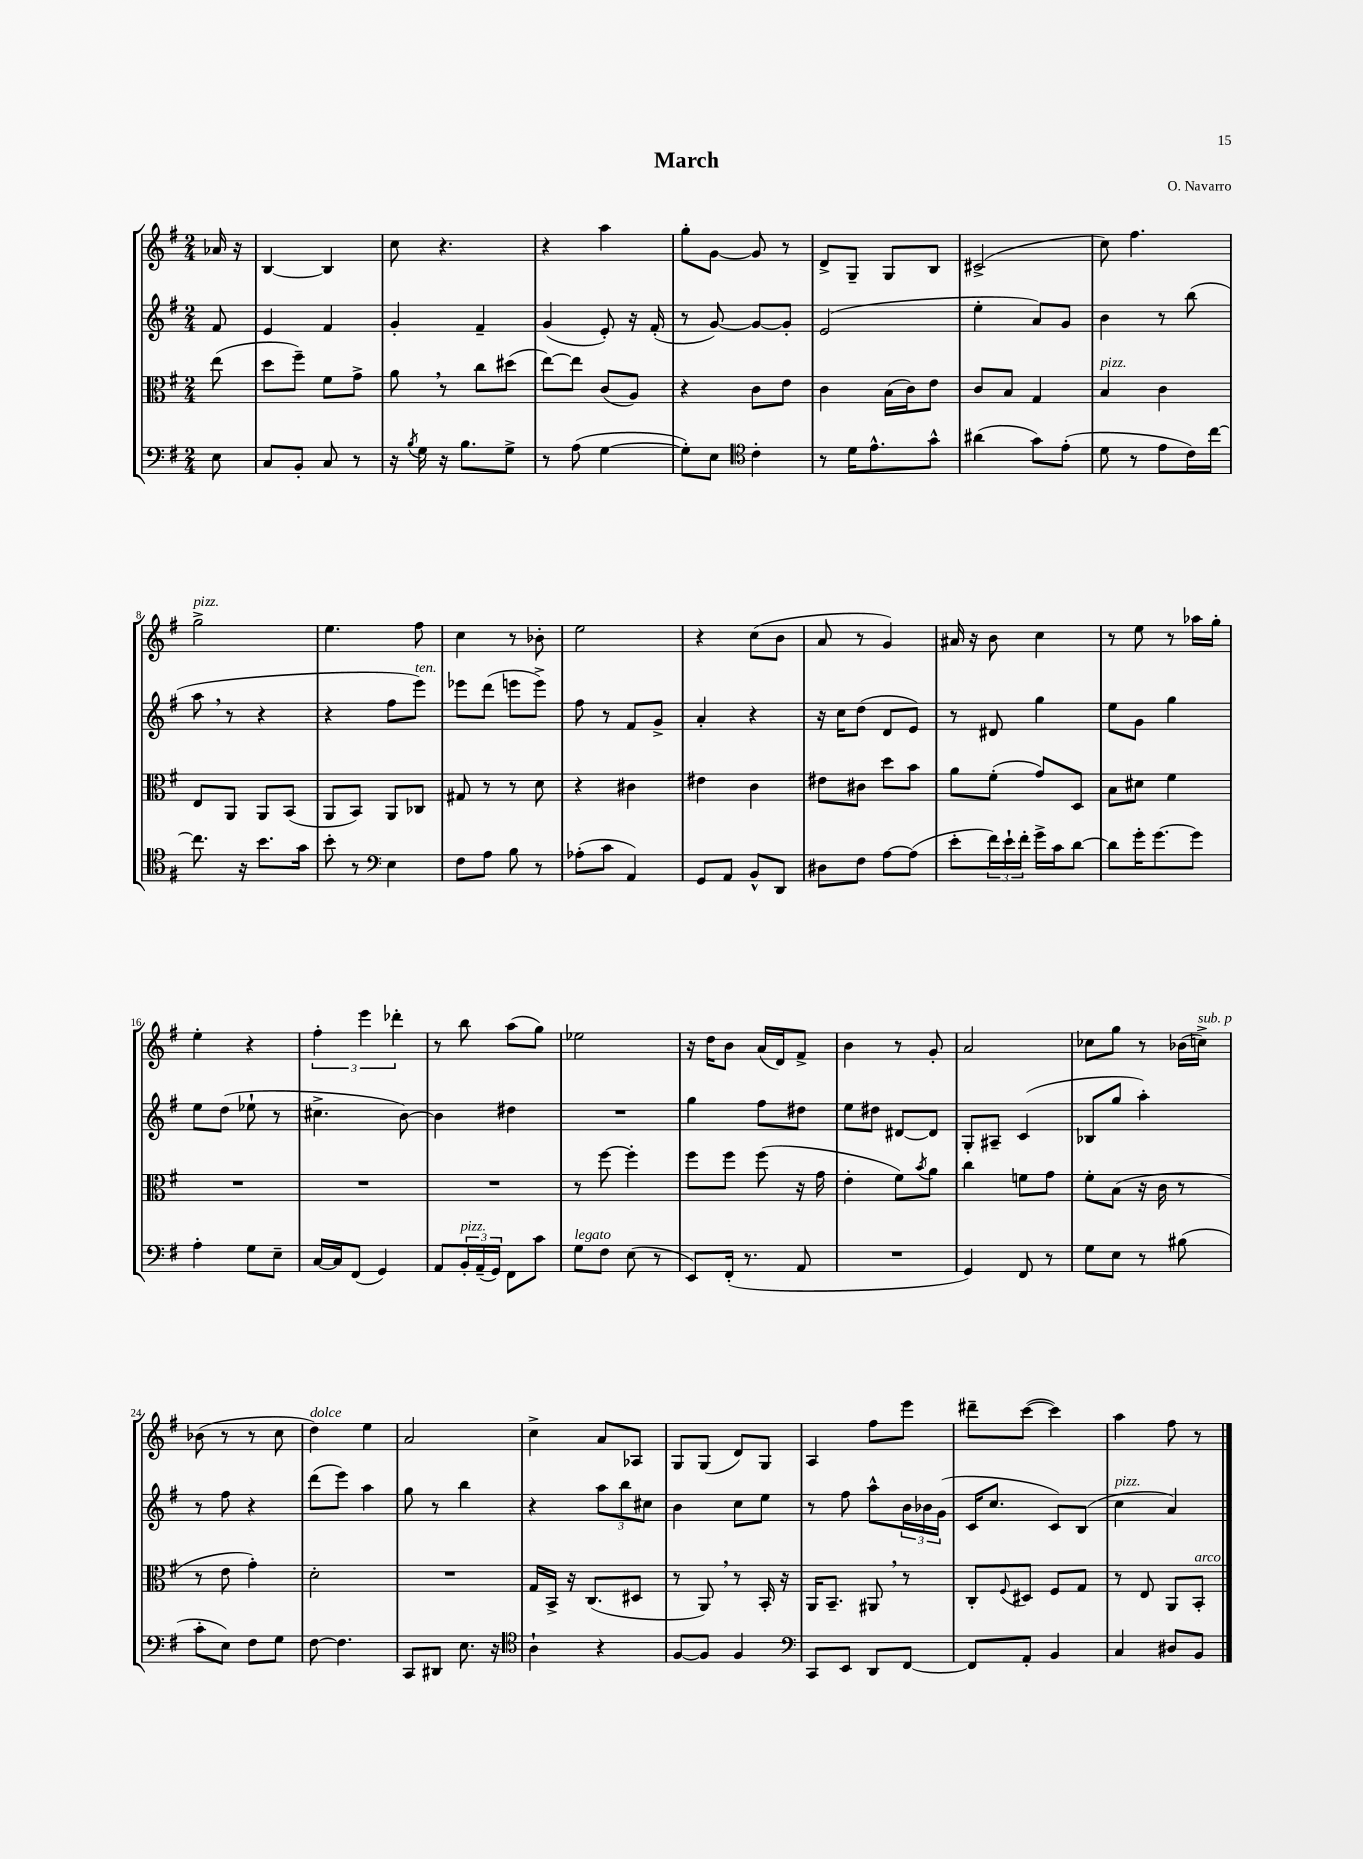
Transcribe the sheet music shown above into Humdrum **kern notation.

**kern	**kern	**kern	**kern
*part4	*part3	*part2	*part1
*staff4	*staff3	*staff2	*staff1
*clefF4	*clefC3	*clefG2	*clefG2
*k[f#]	*k[f#]	*k[f#]	*k[f#]
*M2/4	*M2/4	*M2/4	*M2/4
=	=	=	=
8E\	(8ee\	8f#/	16a-X/
.	.	.	16r
=1	=1	=1	=1
8C/L	8dd\L	4e/	[4B/
8BB'/J	8ff#~\J)	.	.
8C/	8f#\L	4f#/	4B/]
8r	8g^\J	.	.
=2	=2	=2	=2
16r	8a,\	4g'/	8cc\
8qB/	.	.	.
16G\	.	.	.
16r	8r	.	4.r
8.B\L	.	.	.
.	8cc\L	4f#~/	.
8G^\J	(8dd#X\J	.	.
=3	=3	=3	=3
8r	[8ee\L)	(4g/	4r
(8A\	8ee\J]	.	.
[4G\	(8c/L	8e'/)	4aa\
.	8A/J)	16r	.
.	.	(16f#'/	.
=4	=4	=4	=4
8G'\L])	4r	8r	8gg'\L
8E\J	.	[8g/)	[8g\J
*clefC4	*	*	*
4c'\	8c\L	8g/L_	8g/]
.	8e\J	8g'/J]	8r
=5	=5	=5	=5
8r	4c\	(2e/	8d^/L
16d\KL	.	.	8G~/J
8.e^^\	.	.	.
.	(16B\LL	.	8G/L
.	16c\J)	.	.
8g^^\J	8e\J	.	8B/J
=6	=6	=6	=6
(4a#X\	8c/L	4ee'\	(2c#X^/
.	8B/J	.	.
8g\L)	4G/	8a/L)	.
(8e'\J	.	8g/J	.
=7	=7	=7	=7
!	!LO:TX:a:i:t=pizz.	!	!
8d\	4B/	4b\	8cc\)
8r	.	.	4.ff#\
8e\L	4c\	8r	.
16c\L)	.	(8bb\	.
[16cc\JJ	.	.	.
!!LO:LB:g=z
=8	=8	=8	=8
!	!	!	!LO:TX:a:i:t=pizz.
8.cc\]	8E/L	8aa,\	2gg^\
.	8AA/J	8r	.
16r	.	.	.
8.b\L	8AA/L	4r	.
.	(8BB/J	.	.
16g\Jk	.	.	.
=9	=9	=9	=9
8b'\	8AA/L	4r	4.ee\
8r	8BB/J)	.	.
*clefF4	*	*	*
4E\	8AA/L	8ff#\L	.
!	!	!LO:TX:a:i:t=ten.	!
.	8C-X/J	8eee\J)	8ff#\
=10	=10	=10	=10
8F#\L	8G#X/	8eee-X\L	4cc\
8A\J	8r	(8ddd\J	.
8B\	8r	8eeen\L	8r
8r	8d\	8eee^\J)	8b-X'\
=11	=11	=11	=11
(8A-X'\L	4r	8ff#\	2ee\
8c\J	.	8r	.
4AA/)	4c#X\	8f#/L	.
.	.	8g^/J	.
=12	=12	=12	=12
8GG/L	4e#X\	4a'/	4r
8AA/J	.	.	.
8BB^^/L	4c\	4r	(8cc\L
8DD/J	.	.	8b\J
=13	=13	=13	=13
8D#X\L	8e#X\L	16r	8a/
.	.	16cc\KL	.
8F#\J	8c#X\J	(8dd\J	8r
[8A\L	8dd\L	8d/L	4g/)
(8A\J]	8b\J	8e/J)	.
=14	=14	=14	=14
8e'\L	8a\L	8r	16a#X/
.	.	.	16r
24f#\L)	(8f#'\J	8d#X/	8b\
24e`\	.	.	.
24f#'\JJ	.	.	.
16g^\LL	8g/L)	4gg\	4cc\
16c\J	.	.	.
[8d\J	8D/J	.	.
=15	=15	=15	=15
8d\L]	8B\L	8ee\L	8r
16g'\K	8d#X\J	8g\J	8ee\
[8.g\	.	.	.
.	4f#\	4gg\	8r
8g\J]	.	.	16aa-X\LL
.	.	.	16gg'\JJ
!!LO:LB:g=z
=16	=16	=16	=16
4A'\	2r	8ee\L	4ee'\
.	.	(8dd\J	.
8G\L	.	8ee-X`\	4r
8E~\J	.	8r	.
=17	=17	=17	=17
[16C/LL	2r	4.cc#X^\	6ff#'\
16C/J]	.	.	.
(8FF#/J	.	.	.
.	.	.	6eee\
4GG/)	.	.	.
.	.	.	6ddd-X'\
.	.	[8b\)	.
=18	=18	=18	=18
8AA/L	2r	4b\]	8r
!LO:TX:a:i:t=pizz.	!	!	!
24BB'/L	.	.	8bb\
(24AA~/	.	.	.
24GG/JJ)	.	.	.
8FF#\L	.	4dd#X\	(8aa\L
8c\J	.	.	8gg\J)
=19	=19	=19	=19
!LO:TX:a:i:t=legato	!	!	!
8G\L	8r	2r	2ee-X\
8F#\J	[8ff#\	.	.
(8E\	4ff#'\]	.	.
8r	.	.	.
=20	=20	=20	=20
8EE/L)	8ff#\L	4gg\	16r
.	.	.	16dd\KL
(16FF#'/Jk	8ff#\J	.	8b\J
8.r	.	.	.
.	(8ff#\	8ff#\L	(16a/LL
.	.	.	16d/J)
8AA/	16r	8dd#X\J	8f#^/J
.	16g\	.	.
=21	=21	=21	=21
2r	4e'\	8ee\L	4b\
.	.	8dd#X\J	.
.	8f#\L)	[8d#X/L	8r
.	8qb/	.	.
.	8a\J	8d#/J]	8g'/
=22	=22	=22	=22
4GG/)	4cc\	8G'/L	2a/
.	.	8A#X~/J	.
8FF#/	8fn\L	(4c/	.
8r	8g\J	.	.
=23	=23	=23	=23
8G\L	8f#'\L	8B-X/L	8cc-X\L
8E\J	(8B\J	8gg/J	8gg\J
8r	16r	4aa'\)	8r
.	16c\	.	.
(8B#X\	8r	.	(16b-X\LL
!	!	!	!LO:TX:a:i:t=sub. p
.	.	.	16ccn^\JJ)
!!LO:LB:g=z
=24	=24	=24	=24
8c'\L	8r	8r	(8b-X\
8E\J)	8e\	8ff#\	8r
8F#\L	4g'\)	4r	8r
8G\J	.	.	8cc\
=25	=25	=25	=25
!	!	!	!LO:TX:a:i:t=dolce
[8F#\	2d'\	(8ddd\L	4dd\)
4.F#\]	.	8eee\J)	.
.	.	4aa\	4ee\
=26	=26	=26	=26
8CC/L	2r	8gg\	2a/
8DD#X/J	.	8r	.
8.E\	.	4bb\	.
16r	.	.	.
=27	=27	=27	=27
*clefC4	*	*	*
4A`\	16G/LL	4r	4cc^\
.	16BB^/JJ	.	.
.	16r	.	.
.	(8.C/L	.	.
4r	.	12aa\L	8a/L
.	.	12bb\	.
.	8D#X/J	.	8A-X/J
.	.	12cc#X\J	.
=28	=28	=28	=28
[8F#/L	8r	4b\	8G/L
8F#/J]	8AA,/)	.	(8G/J
4F#/	8r	8cc\L	8d/L)
.	16BB'/	8ee\J	8G/J
.	16r	.	.
=29	=29	=29	=29
*clefF4	*	*	*
8CC/L	16AA/KL	8r	4A/
.	8.BB~/J	.	.
8EE/J	.	8ff#\	.
8DD/L	8AA#X,/	8aa^^\L	8ff#\L
[8FF#/J	8r	24b\L	8eee\J
.	.	24b-X\	.
.	.	(24g\JJ	.
=30	=30	=30	=30
8FF#/L]	8C'/L	16c/KL	8ddd#X~\L
.	.	8.cc/J	.
.	8qqF#/	.	.
8AA'/J	8D#X/J	.	([8ccc\J
4BB/	8F#/L	8c/L)	4ccc\])
.	8G/J	(8B/J	.
=31	=31	=31	=31
!	!	!LO:TX:a:i:t=pizz.	!
4C/	8r	4cc\	4aa\
.	8E/	.	.
8D#X/L	8AA/L	4a/)	8ff#\
!	!LO:TX:a:i:t=arco	!	!
8BB/J	8BB'/J	.	8r
==	==	==	==
*-	*-	*-	*-
